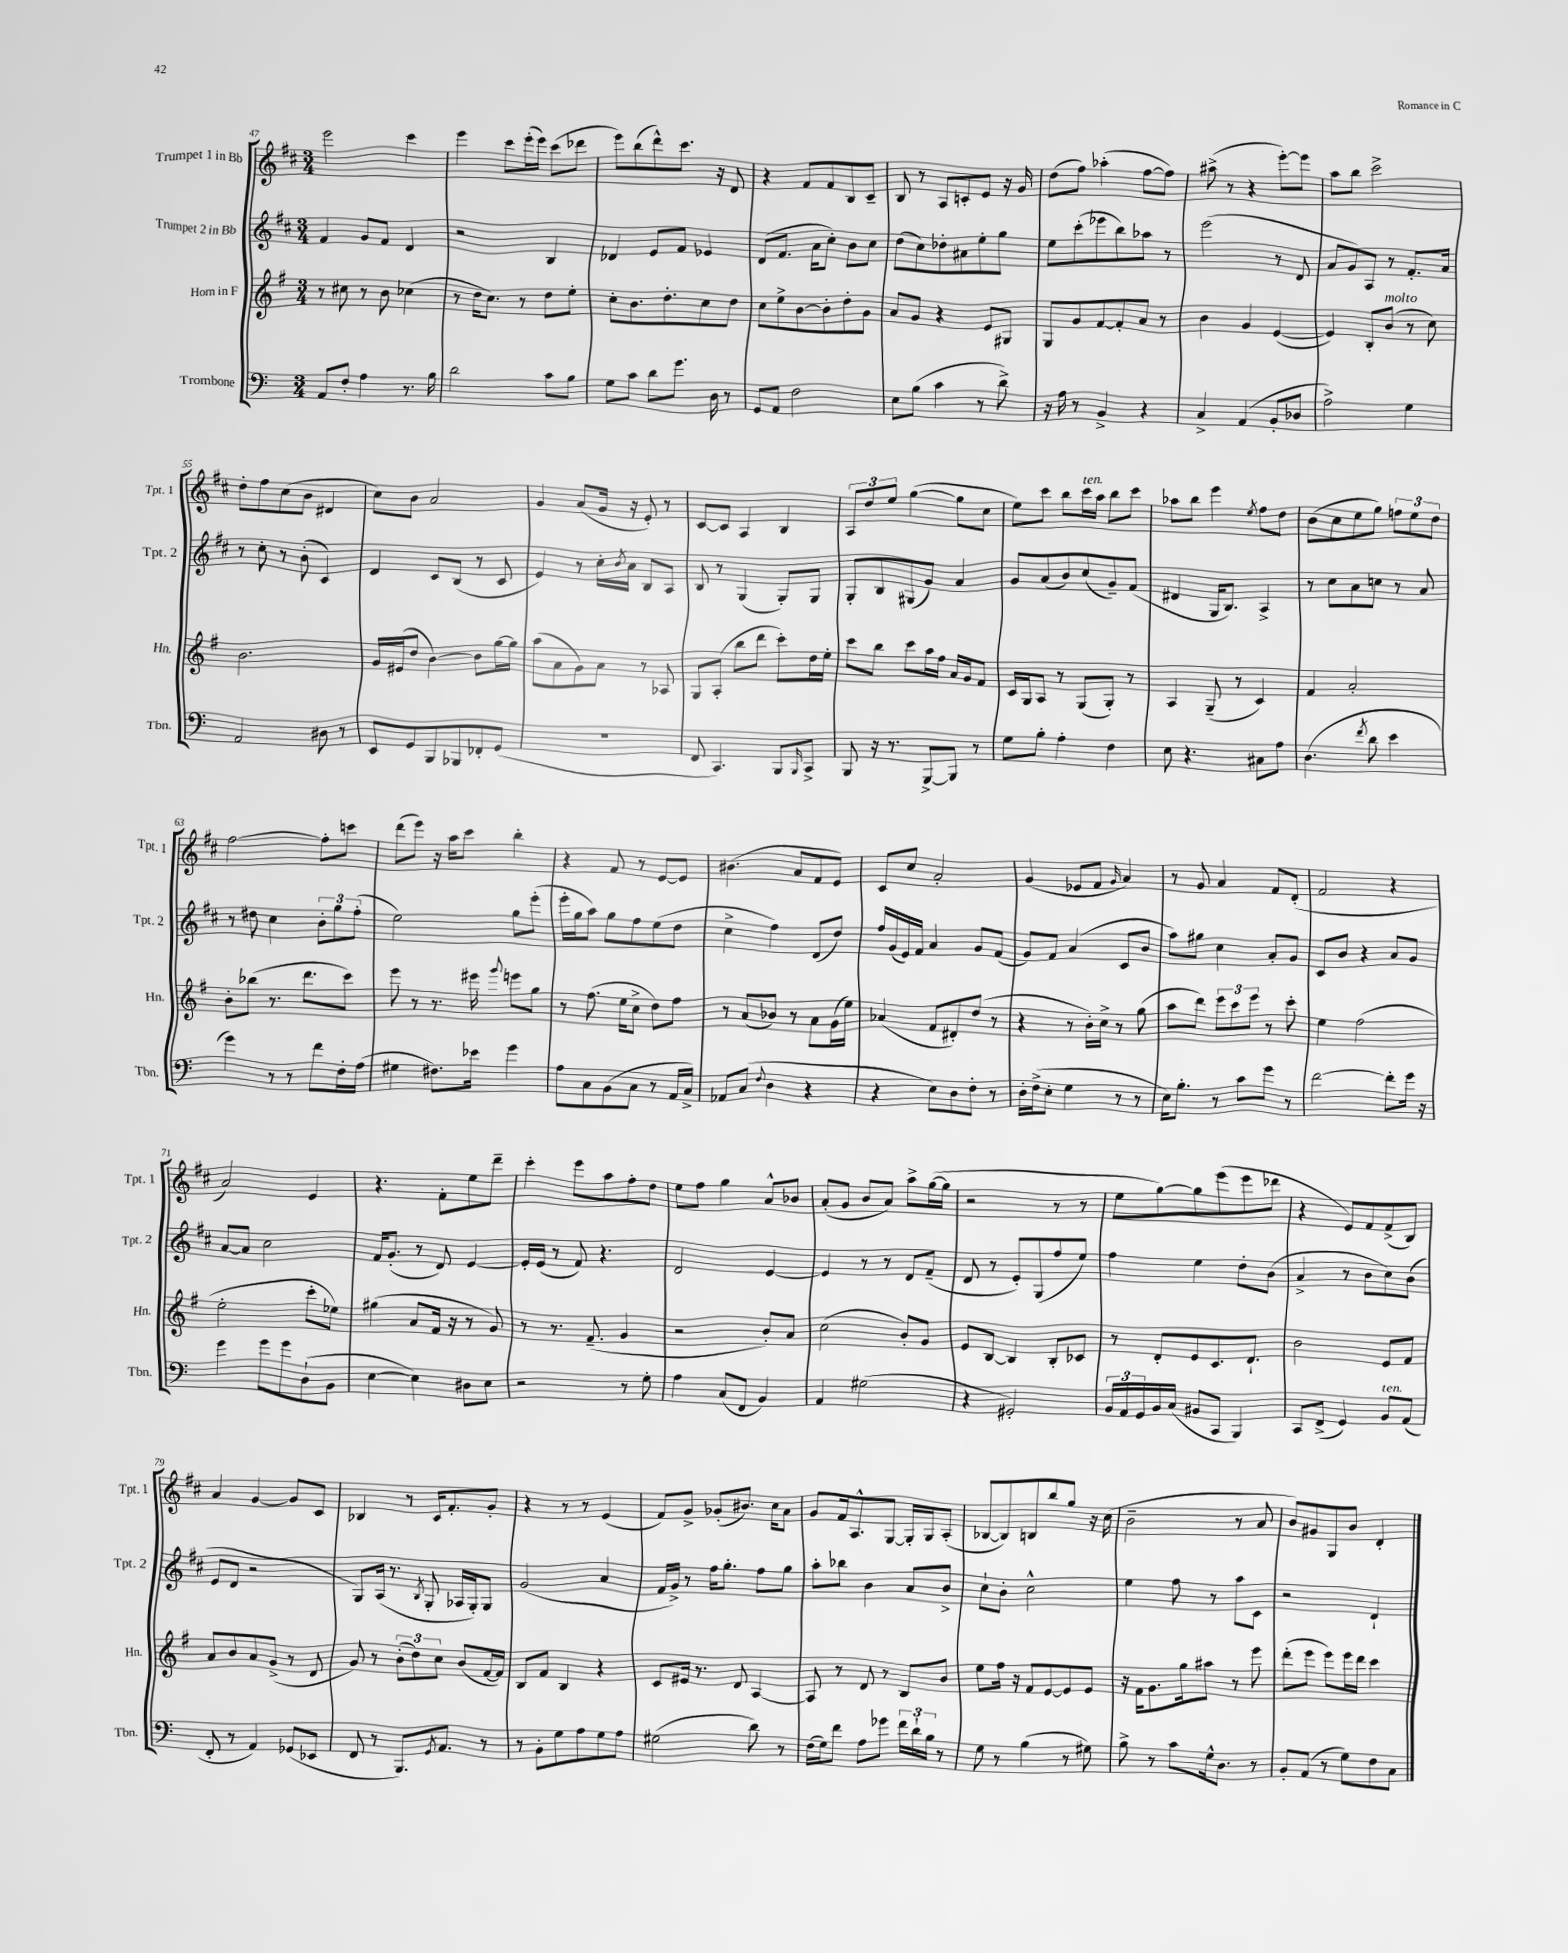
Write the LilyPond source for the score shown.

<<
\new StaffGroup <<
\new Staff = "s0" \with { instrumentName = "Trumpet 1 in Bb" shortInstrumentName = "Tpt. 1" } {
    \clef treble \key d \major \numericTimeSignature \time 3/4
    e'''2 cis'''4 |
    e'''4 cis'''8 e'''16-.( e'''16) cis'''8( des'''8 |
    e'''8) b''8( d'''8-^) cis'''8. r16 d'8 |
    r4 fis'8 fis'8 b8 cis'8-- |
    b8 r8 a8 c'8-. e'8 r16 g'16 |
    d''8( fis''8) aes''4-.( fis''8~ fis''8) |
    ais''8->( r8 r4 e'''8~-.) e'''8 |
    a''8 b''8 cis'''2-> |
    d''8-. fis''8 cis''8( b'8 dis'4 |
    cis''8) b'8 a'2 |
    g'4 a'8( g'16 r16 e'8-.) r8 |
    cis'8~ cis'8 a4 b4 |
    \tuplet 3/2 { a8 d''8 e''8 } g''4~( g''8 cis''8 |
    e''8) cis'''8 b''8 cis'''16^\markup { \italic "ten." } a''16 b''8 cis'''8 |
    aes''8 b''8 e'''4 \acciaccatura { e''8 } fis''8 d''8 |
    b'8( cis''8 e''8 g''8) \tuplet 3/2 { f''8 e''8 d''8 } |
    fis''2~ fis''8-. c'''8 |
    d'''8( e'''8) r16 a''16 cis'''8 b''4-. |
    r4 fis'8 r8 e'8~ e'8 |
    bis'4.( a'8 fis'8 e'8) |
    cis'8 cis''8 a'2-. |
    g'4( ees'8 fis'8 \grace { g'16 } a'4) |
    r8 g'8 a'4 fis'8 d'8-.( |
    fis'2 r4 |
    a'2) e'4 |
    r4. fis'8-. e''8 d'''8-- |
    cis'''4-. e'''8 a''8 fis''8-. d''8 |
    e''8 fis''8 g''4 a'8-^ bes'8 |
    a'8-.( g'8 b'8 a'8) a''8-> g''16~( g''16 |
    r2 r8 r8 |
    e''8 g''8~) g''8 e'''8( e'''8 des'''8 |
    r4 e'8) fis'8 fis'8->( b8) |
    a'4 g'4~ g'8 cis'8 |
    bes4 r8 cis'16 fis'8.-. g'8-. |
    r4 r8 r8 e'4( |
    fis'8) g'8-> ges'8-.( bis'8.) cis''16 a'8 |
    g'8 fis'16 a8.-^ g8~ g16-. g16 a8-.( |
    bes8~ bes8) b8 b''8 g''8 r16 cis''16( |
    b'2-- r8 a'8 |
    b'8) gis'8 g8 b'8 d'4-. \bar "|." |
}
\new Staff = "s1" \with { instrumentName = "Trumpet 2 in Bb" shortInstrumentName = "Tpt. 2" } {
    \clef treble \key d \major \numericTimeSignature \time 3/4
    fis'4 g'8 fis'8 d'4 |
    r2 b4 |
    des'4 e'8 fis'8 ees'4 |
    d'8( fis'8. a'16 cis''8-.) b'8 cis''8 |
    d''8( cis''8) des''8-. ais'8 e''8-. g''8 |
    e''8 cis'''8-.( ees'''8 b''8) aes''8 r8 |
    e'''2( r8 d'8 |
    a'8 g'8) a8 r8 fis'8.-. a'16 |
    r8 cis''8-. r8 b'8-.( cis'4) |
    d'4 cis'8 b8( r8 cis'8 |
    e'4) r8 cis''16-. \acciaccatura { b'8 } a'16 b8 a8 |
    b8 r8 g4( g8-.) g8 |
    g8-. b8 gis8( g'8) a'4 |
    g'8 a'8( b'8) cis''8( g'8--) fis'8( |
    dis'4 g16 b8.) a4-> |
    r8 cis''8 a'8 c''8 r8 a'8 |
    r8 dis''8 cis''4 \tuplet 3/2 { b'8-. g''8 fis''8-.( } |
    e''2) g''8 e'''8-.( |
    e'''16-. g''16 a''8) g''8 fis''8 e''8( d''8 |
    cis''4-> fis''4) d'8( d''8) |
    fis''16 g'16( e'16) fis'16 a'4 g'8 fis'8( |
    g'8) fis'8 a'4( cis'8 b'8 |
    a''8) gis''8 cis''4 a'8-. g'8 |
    cis'8 b'8 r4 a'8 g'8 |
    a'8~ a'8 cis''2 |
    fis'16 g'8.-.( r8 d'8) e'4~ |
    e'16-. e'16( r8 fis'8) r4. |
    d'2 e'4~ |
    e'4 r8 r8 d'8 fis'8--( |
    d'8 r8 e'8-.) g8( fis''8 e''8) |
    fis''4 e''4 d''8-. b'8( |
    a'4-> r8 b'8 cis''8) b'8( |
    e'8 d'8 r2 |
    g8) a16( r8. \acciaccatura { b8 } g8-. aes16 g16-.) g8 |
    g'2( a'4 |
    fis'16 g'16->) r8 fis''16 g''8.-. fis''8 g''8 |
    a''8-. bes''8 b'4 a'8 b'8-> |
    cis''8-! b'8-. cis''2-^ |
    e''4 fis''8 r8 a''8 cis'8 |
    r2 d'4-! \bar "|." |
}
\new Staff = "s2" \with { instrumentName = "Horn in F" shortInstrumentName = "Hn." } {
    \clef treble \key g \major \numericTimeSignature \time 3/4
    r8 cis''8 r8 b'8 ces''4( |
    r8 d''16 c''8.) r8 d''8 e''8-. |
    c''8-. b'8. d''8.-. c''8 d''8 |
    c''8 e''8-> b'8~ b'8-. d''8-. g'8 |
    a'8 g'8 r4 e'8 gis8 |
    g8 g'8 fis'8~ fis'8-. a'8 r8 |
    b'4 g'4 e'4~( |
    e'4) b8-. b'8^\markup { \italic "molto" }( r8 c''8) |
    b'2. |
    g'16 eis'16( d''8 b'4~) b'8 g''16~ g''16 |
    a''8( a'8 g'8) a'8 r8 aes8 |
    g8 a8-.( b''8 d'''8 c'''8-.) d''16 e''16-. |
    c'''8 b''8 c'''8 a''16 fis''16 a'16 g'16 fis'8 |
    c'16 g16 a8 r8 g8( g8-.) r8 |
    a4 g8--( r8 c'4) |
    fis'4 a'2-. |
    b'8-. bes''8( r8. d'''8. c'''8) |
    e'''8 r8 r8. eis'''16 \appoggiatura { g'''8 } e'''8 g''8 |
    r8 fis''8.( e''16 c''8-> d''8) fis''8 |
    r8 a'8( bes'8) r8 a'8 g'16( e''16) |
    aes'4( fis'8 dis'8-.) d''8( r8 |
    r4 r8 b'16-.) c''16-> r8 g''8( |
    a''8 d'''8) \tuplet 3/2 { e'''8 c'''8 e'''8 } r8 c'''8-. |
    e''4 fis''2( |
    e''2-. c'''8-. ees''8) |
    gis''4( a'8 fis'16 r16 r8 g'8) |
    r8 r8. fis'8.--( g'4 |
    r2 b'8-.) a'8 |
    c''2( b'8-.) g'8 |
    e'8 b8~ b4 b8-. ces'8 |
    r8 d'8-. e'8 c'8. d'8.-! |
    b'2 e'8 fis'8 |
    a'8 b'8 a'8 g'8->( r8 d'8 |
    g'8) r8 \tuplet 3/2 { b'8-.( d''8) c''8 } b'8( fis'16~ fis'16) |
    b8 fis'8 b4 r4 |
    c'8 eis'16 r8. d'8 a4~ |
    a8 r8 d'8 r8 b8 b'8 |
    e''8 fis''16 r16 fis'8 e'8~ e'8 e'8 |
    r16 fis'16 g'8. g''16 ais''8 r8 e'''8 |
    d'''8-.( e'''8 e'''8) e'''16 d'''16 c'''4 \bar "|." |
}
\new Staff = "s3" \with { instrumentName = "Trombone" shortInstrumentName = "Tbn." } {
    \clef bass \key c \major \numericTimeSignature \time 3/4
    a,8 f8-. a4 r8. b16 |
    d'2 c'8 b8 |
    g8 c'8 d'8 g'8. d16 r8 |
    g,8 a,8 f2 |
    e8 b8( c'4 r8 d'8->) |
    r16 a16 r8 b,4-> r4 |
    c4-> a,4( b,8-. des8 |
    a2->) g4 |
    a,2 dis8 r8 |
    e,8 g,8 b,,8 bes,,8 fes,8-. g,8( |
    R2. |
    f,8 c,4.) b,,8 \grace { b,,16 } c,8-> |
    b,,8 r16 r8. b,,8~-> b,,8 r8 |
    g8 b8-. a4-. f4 |
    e8 r4. cis8 a8 |
    d4.( \acciaccatura { f'8 } d'8 e'4 |
    g'4) r8 r8 f'8 f16-. a16( |
    gis4 fis8.) ees'16 g'4 |
    a8 c8 b,8( c8 r8 a,16 c16->) |
    aes,8 c8( \appoggiatura { f8 } d4 r4 |
    r4 e8) d8 f8-. r8 |
    d16-. f16->( e8-. g4 r8 r8 |
    e16) b8.-. r8 c'8 g'8 r8 |
    f'2~ f'8-. g'16 r16 |
    g'4 g'8 g'8 d8-!( b,8 |
    e4~ e4) dis8 e8 |
    r2 r8 g8-. |
    a4 c8( f,8 b,4) |
    a,4 gis2( |
    r4 gis,2-.) |
    \tuplet 3/2 { b,16 a,16 g,16 } b,16 c16( bis,8 c,8 b,,4) |
    c,8 f,8->( g,4) b,8^\markup { \italic "ten." } a,8( |
    f,8-. r8 a,4) ges,8( ees,8 |
    f,8 r8 b,,8.) \acciaccatura { g,8 } a,8. r8 |
    r8 b,8-. g8 a8 g8 a8 |
    gis2( d'8) r8 |
    f16( g16) f'8 a8 ges'8 \tuplet 3/2 { f'16 d'16-! b16 } r8 |
    g8 r8 b4( r8 gis8) |
    b8-> r8 c'8 g16-^ d8. r8 |
    b,8-. a,8( r8 g8) f8 c8 \bar "|." |
}
>>
>>
\layout { \context { \Score currentBarNumber = #47 } }
